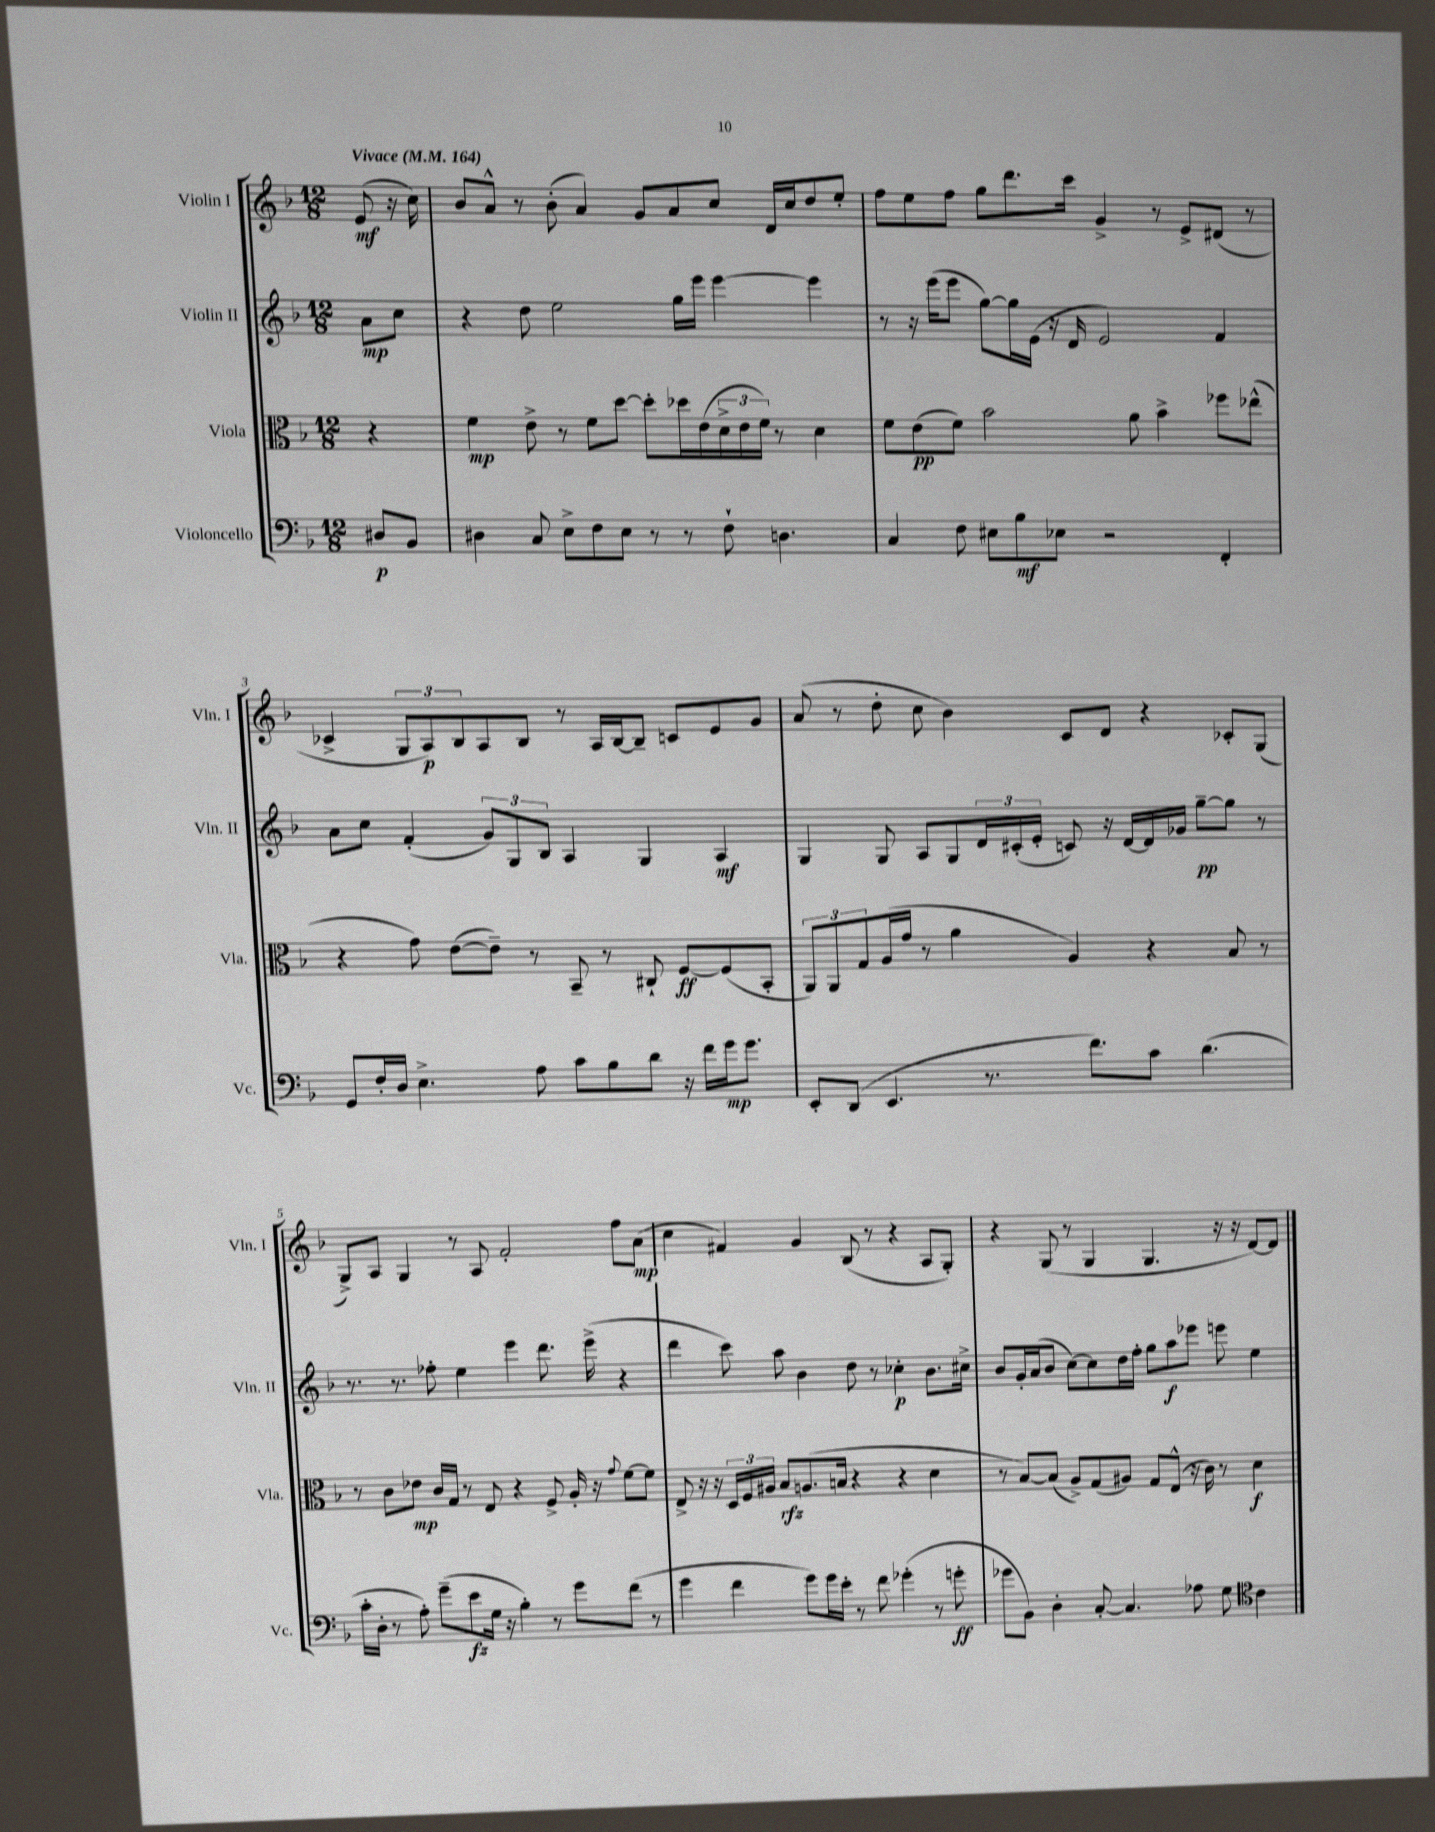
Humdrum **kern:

**kern	**kern	**kern	**kern
*staff4	*staff3	*staff2	*staff1
*clefF4	*clefC3	*clefG2	*clefG2
*k[b-]	*k[b-]	*k[b-]	*k[b-]
*M12/8	*M12/8	*M12/8	*M12/8
*MM164	*MM164	*MM164	*MM164
8D#/L	4r	8a\L	(8e/
8BB-/J	.	8cc\J	16r
.	.	.	16cc\)
=	=	=	=
4D#\	4f\	4r	8b-/L
.	.	.	8a^^/J
8C/	8e^\	8dd\	8r
8E^\L	8r	2ee\	(8b-'\
8F\	8f\L	.	4a/)
8E\J	[8dd\J	.	.
8r	8dd'\]L	.	8g/L
8r	16dd-\L	16gg\LL	8a/
.	(16e\	16eee\JJ	.
8F`\	24d^\	[4eee\	8cc/J
.	24e\	.	.
.	24f\JJ)	.	.
4.D\	8r	.	16d/LL
.	.	.	16cc/J
.	4d\	4eee\]	8dd/
.	.	.	8ee'/J
=	=	=	=
4C/	8f\L	8r	8ff\L
.	(8e\	16r	8ee\
.	.	(16eee\LK	.
8F\	8f\J)	8eee\J	8ff\J
8E#\L	2b-\	[8gg\L)	8gg\L
8B-\	.	16gg\]L	8.ddd\
.	.	(16e\JJ	.
8E-\J	.	16r	.
.	.	16d/	16ccc\Jk
2r	.	2e/)	4g^/
.	8a\	.	.
.	4b-^\	.	8r
.	.	.	8e^/L
4FF'/	8ff-\L	4f/	(8d#/J
.	(8ee-^^\J	.	8r
=	=	=	=
8GG/L	4r	8a\L	4c-^/
16F'/L	.	8cc\J	.
16D/JJ	.	.	.
4.E^\	8g\)	(4f'/	12G/L
.	.	.	12A/)
.	([8e\L	.	.
.	.	.	12B-/
.	8e~\]J)	12g/L)	8A/
.	.	12G/	.
8A\	8r	.	8B-/J
.	.	12B-/J	.
8c\L	8BB-~/	4A/	8r
8B-\	8r	.	16A/LL
.	.	.	[16B-/J
8d\J	8C#`/	4G/	8B-~/]J
16r	[8F/L	.	8c/L
16f\LL	.	.	.
16g\J	(8F/]	4A/	8e/
8.g\J	.	.	.
.	8BB-'/J	.	8g/J
=	=	=	=
8EE'/L	12AA/L)	4G/	(8a/
.	12AA/	.	.
(8DD/J	.	.	8r
.	12G/	.	.
4.EE/	(16A/L	8G/	8dd'\
.	16g/JJ	.	.
.	8r	8A/L	8cc\
.	4a\	8G/	4b-\)
8.r	.	24d/L	.
.	.	(24c#'/	.
.	.	24e'/JJ	.
.	4A/)	8c/)	8c/L
8.f\L)	.	.	.
.	.	16r	8d/J
.	.	[16d/LL	.
8c\J	4r	16d/]	4r
.	.	16g-/JJ	.
(4.d\	.	[8gg~\L	.
.	8B-/	8gg\]J	8c-'/L
.	8r	8r	(8G/J
=	=	=	=
16c'\LL	8r	8.r	8G^/L)
16D'\JJ	.	.	.
8r	8c\L	.	8A/J
.	.	8.r	.
8A'\)	8e-\J	.	4G/
(8g~\L	16c/LL	8ff-'\	.
.	16G/JJ	.	.
8e\	8r	4ee\	8r
16G\Jk	8E/	.	8A/
16r	.	.	.
4B-'\)	4r	4eee\	2f'/
8r	8F^/	8.ddd\	.
8g\L	16A'/	.	.
.	16r	(16eee^\	.
.	8qqg/	.	.
(8f\J	[8f\L	4r	8ff\L
8r	8f\]J	.	(8a\J
=	=	=	=
4g\	8E^/	4ddd\	4cc\
.	16r	.	.
.	16r	.	.
4f\	24D/LL	8ccc\)	4f#/)
.	24F/	.	.
.	24A#/JJ	.	.
.	8B-/L	8aa\	.
8g\L)	(8.A/	4b-\	4g/
16g\L	.	.	.
16e'\JJ	16B/Jk	.	.
8r	4r	8dd\	(8B-/
8f\	.	8r	8r
(4g-'\	4r	4cc-'\	4r
8r	4d\	8.b-\L	8A/L
8g'\	.	.	8G'/J)
.	.	16cc#^\Jk	.
=	=	=	=
8g-\L	8r	8b-/L	4r
8BB-\J)	[8B-/L)	16g'/L	.
.	.	(16a/J	.
4D'\	(8B-/]J	8b-/J	(8G/
.	8A^/L)	[8cc\L)	8r
[8C'/	(8G/	8cc\]	4G/
4.C/]	8A#/J)	16dd\L	.
.	.	16ff'\JJ	.
.	8G/L	8gg\L	4.G/
.	(8E^^/J	8aa\	.
8A-\	16r	8eee-\J	.
.	16c\)	.	.
8G\	8r	8eee\	16r
.	.	.	16r
*clefC4	*	*	*
4c\	4d\	4ee\	[8d/L)
.	.	.	8d/]J
==	==	==	==
*-	*-	*-	*-
